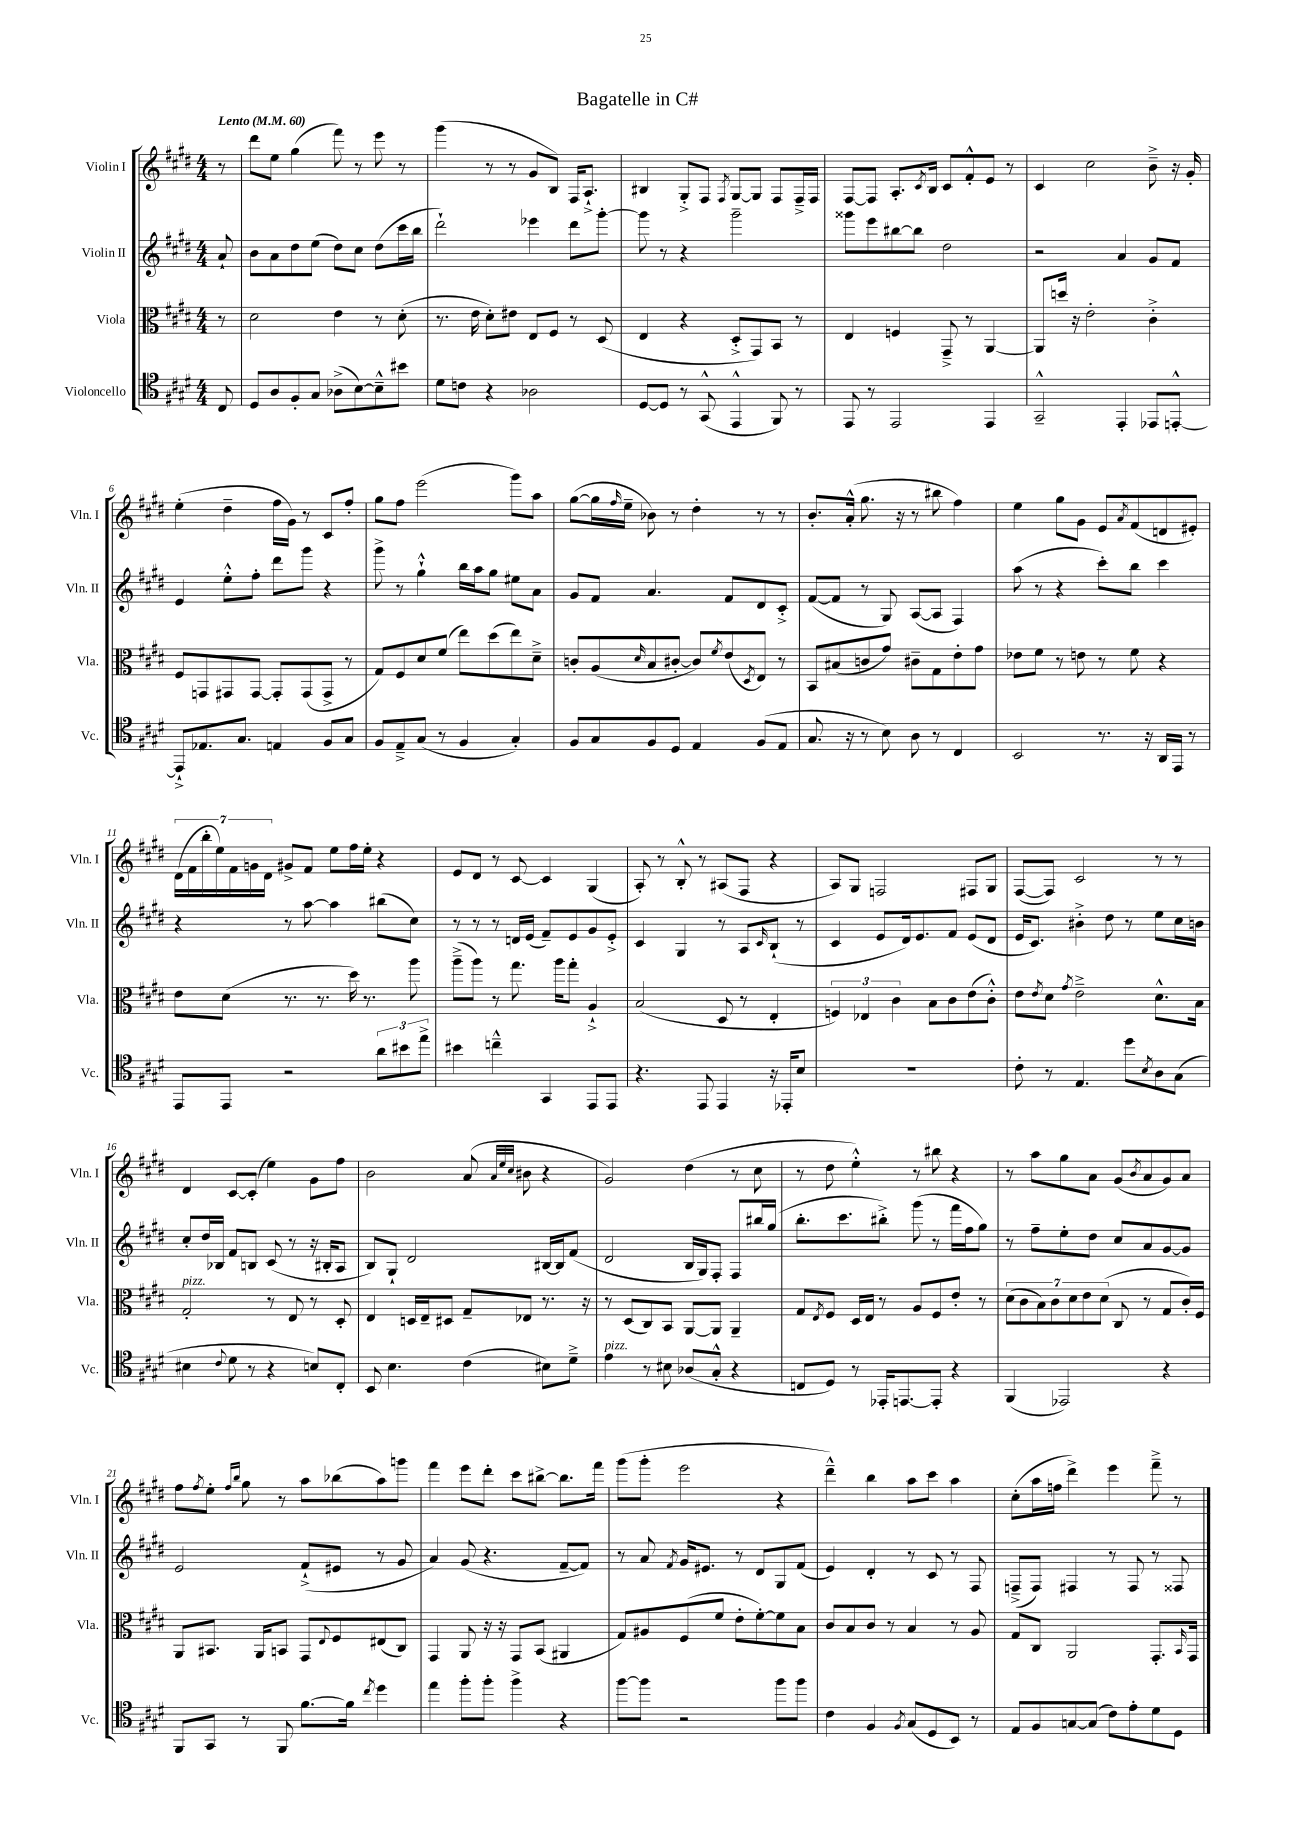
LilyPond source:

\header { title = "Bagatelle in C#" }
<<
\new StaffGroup <<
\new Staff = "s0" \with { instrumentName = "Violin I" shortInstrumentName = "Vln. I" } {
    \clef treble \key e \major \numericTimeSignature \time 4/4 \partial 8 \tempo "Lento" 4 = 60
    r8 |
    dis'''8 e''8 gis''4( fis'''8) r8 e'''8 r8 |
    gis'''4( r8 r8 gis'8 b8) fis16 a8.-!-> |
    bis4 gis8-.-> fis8 \acciaccatura { fis8 } gis8~ gis8 fis8 fis16---> fis16 |
    fis8~ fis8 a8.-. \acciaccatura { cis'8 } b16 cis'8 fis'8-.-^ e'8 r8 |
    cis'4 cis''2 b'8---> r16 gis'16-. |
    e''4-.( dis''4-- fis''16 gis'16) r8 cis'8 fis''8-. |
    gis''8 fis''8 e'''2( gis'''8) a''8 |
    gis''8~( gis''16 \grace { fis''16 } e''16-- bes'8) r8 dis''4-. r8 r8 |
    b'8.-. a'16-.-^( gis''8. r16 r8 bis''8 fis''4) |
    e''4 gis''8 gis'8 e'8 \acciaccatura { a'8 } fis'8( d'8 eis'8-.) |
    \tuplet 7/4 { dis'16( fis'16 b''16-. e''16) fis'16 g'16 dis'16 } gis'8-> fis'8 e''8 fis''16 e''16-. r4 |
    e'8 dis'8 r8 cis'8~ cis'4 gis4( |
    a8-.) r8 b8-.-^ r8 ais8( fis8 r4 |
    a8) gis8 f2 fis8 gis8 |
    fis8~( fis8) cis'2 r8 r8 |
    dis'4 cis'8~ cis'8-.( e''4) gis'8 fis''8 |
    b'2 a'8( \grace { a'32 e''32 cis''32 } bis'8 r4 |
    gis'2) dis''4( r8 cis''8 |
    r8 dis''8 e''4-.-^) r8 bis''8 r4 |
    r8 a''8 gis''8 a'8 gis'8( \acciaccatura { b'8 } a'8 gis'8) a'8 |
    fis''8 \acciaccatura { fis''8 } e''8-. \grace { fis''16 b''16 } gis''8 r8 a''8 bes''8( a''8) g'''8 |
    fis'''4 e'''8 dis'''8-. cis'''8 bis''8~-> bis''8. fis'''16 |
    gis'''8( gis'''8-. e'''2 r4 |
    dis'''4---^) b''4 a''8 cis'''8 a''4 |
    cis''8-.( a''16 f''16 dis'''4->) e'''4 fis'''8---> r8 \bar "|." |
}
\new Staff = "s1" \with { instrumentName = "Violin II" shortInstrumentName = "Vln. II" } {
    \clef treble \key e \major \numericTimeSignature \time 4/4 \partial 8
    a'8-! |
    b'8 a'8 dis''8 e''8( dis''8) cis''8 dis''8( cis'''16 b''16 |
    dis'''2-!) ees'''4 dis'''8 gis'''8~-. |
    gis'''8 r8 r4 gis'''2-- |
    gisis'''8 e'''8 bis''8~ bis''8 dis''2 |
    r2 a'4 gis'8 fis'8 |
    e'4 e''8-.-^ fis''8-. dis'''8 gis'''8 r4 |
    gis'''8-> r8 gis''4-!-^ b''16 a''16 gis''8 eis''8 a'8 |
    gis'8 fis'8 a'4. fis'8 dis'8 cis'8-.-> |
    fis'8~( fis'8 r8 gis8) a8~( a8 fis4) |
    a''8( r8 r4 cis'''8-.) b''8 cis'''4 |
    r4 r8 a''8~ a''4 bis''8( cis''8) |
    r8 r8 r8 d'16 e'16( fis'8--) e'8 gis'8 e'8-.-> |
    cis'4 gis4 r8 a8 \grace { cis'16 } b8-!( r8 |
    cis'4 e'8 dis'16) e'8. fis'8 e'8( dis'8 |
    e'16 cis'8.) bis'4-.-> dis''8 r8 e''8 cis''16 b'16 |
    cis''8-. dis''16 bes16 fis'8 b8 cis'8( r8 r16 bis16-. a8 |
    b8) gis8-! dis'2 bis16~ bis16 fis'8( |
    dis'2 b16 gis16) fis8-. fis8 bis''16 gis''16( |
    b''8.-. cis'''8. bis''8-.->) gis'''8( r8 fis'''16 fis''16 gis''8) |
    r8 fis''8-- e''8-. dis''8 cis''8 a'8 gis'8~ gis'8 |
    e'2 fis'8-!->( eis'8 r8 gis'8 |
    a'4) gis'8( r4. fis'8~-- fis'8) |
    r8 a'8 \acciaccatura { fis'8 } gis'16 eis'8. r8 dis'8 gis8 fis'8( |
    e'4) dis'4-. r8 cis'8 r8 fis8 |
    f8--->( f8) fis4 r8 fis8 r8 fisis8 \bar "|." |
}
\new Staff = "s2" \with { instrumentName = "Viola" shortInstrumentName = "Vla." } {
    \clef alto \key e \major \numericTimeSignature \time 4/4 \partial 8
    r8 |
    dis'2 e'4 r8 dis'8-.( |
    r8. e'16 dis'8-.) eis'8 e8 fis8 r8 dis8( |
    e4 r4 dis8-.-> gis,8) b,8 r8 |
    e4 f4 gis,8---> r8 a,4~ |
    a,8 d''16 r16 e'2-. cis'4-.-> |
    fis8 g,8 gis,8 gis,8~ gis,8-. gis,8( gis,8-> r8 |
    gis8) fis8 dis'8 fis'8( e''8) dis''8( e''8) dis'8---> |
    c'8-. a8( \grace { dis'16 } b8 cis'8~-. cis'8) \acciaccatura { fis'8 } e'8( \acciaccatura { dis8 } e8) r8 |
    b,8 bis8( c'8 gis'8) cis'8-- gis8 e'8-. gis'8 |
    ees'8 fis'8 r8 e'8 r8 fis'8 r4 |
    e'8 dis'8( r8. r8. dis''16) r8. a''8 |
    a''8--->( a''8) r8 gis''8. a''16 gis''8-. a4-!-> |
    b2( dis8 r8 e4-. |
    \tuplet 3/2 { f4) ees4 cis'4 } b8 cis'8 e'8( cis'8-.-^) |
    e'8 \acciaccatura { e'8 } dis'8 \acciaccatura { gis'8 } e'2---> dis'8.-^ b16 |
    gis2-.^\markup { \italic "pizz." } r8 e8 r8 dis8-. |
    e4 d16 e16-- dis8 gis8-- ees8 r8. r16 |
    r8 dis8( cis8) b,8 a,8~ a,8 a,4-- |
    gis8 \acciaccatura { e8 } fis8 dis16 e16 r8 a8 fis8 e'8-. r8 |
    \tuplet 7/4 { dis'8( cis'8 b8) cis'8 dis'8 e'8 dis'8( } cis8 r8 gis8 cis'16-.) fis16 |
    a,8 bis,8. a,16 b,8 gis,8 \appoggiatura { e8 } fis8 eis8( cis8) |
    gis,4 a,8 r16 r16 gis,8 b,8( ais,4 |
    gis8) ais8 fis8( fis'8 e'8-. fis'8~-.) fis'8 b8 |
    cis'8 b8 cis'8 r8 b4 r8 a8 |
    gis8 cis8 a,2 gis,8.-. \grace { b,16 } gis,16 \bar "|." |
}
\new Staff = "s3" \with { instrumentName = "Violoncello" shortInstrumentName = "Vc." } {
    \clef tenor \key e \major \numericTimeSignature \time 4/4 \partial 8
    cis8 |
    dis8 a8 fis8-. gis8 aes8->( b8~) b8---^ bis'8 |
    dis'8 c'8 r4 aes2 |
    dis8~ dis8 r8 gis,8-^( e,4-^ fis,8) r8 |
    e,8 r8 e,2 e,4 |
    gis,2---^ e,4-. ees,8 e,8~-.-^ |
    e,8-!-> ees8. gis8. e4 fis8 gis8 |
    fis8 e8---> gis8( r8 fis4 gis4-.) |
    fis8 gis8 fis8 dis8 e4 fis8( e8 |
    gis8. r16 r8 b8) a8 r8 cis4 |
    b,2 r8. r16 a,16 e,16 r8 |
    e,8 e,8 r2 \tuplet 3/2 { a'8 bis'8 e''8-> } |
    bis'4 c''4---^ gis,4 e,8 e,8 |
    r4. e,8 e,4 r16 ees,16-. b8 |
    R1 |
    cis'8-. r8 e4. dis''8 \acciaccatura { b8 } a8 gis8( |
    bis4 \appoggiatura { cis'8 } dis'8 r8 r4 b8) cis8-. |
    b,8 b4. cis'4( bis8) dis'8---> |
    e'4^\markup { \italic "pizz." } r8 bis8 aes8( gis8-.-^ r4 |
    c8 dis8) r8 ees,16-. e,8.~ e,8-. r4 |
    fis,4( ees,2) r4 |
    fis,8 gis,8 r8 fis,8 fis'8.~ fis'16 \acciaccatura { cis''8 } dis''4 |
    e''4 fis''8-. fis''8-. fis''4-> r4 |
    fis''8~ fis''8 r2 fis''8 fis''8 |
    cis'4 fis4 \acciaccatura { fis8 } gis8( dis8 b,8) r8 |
    e8 fis8 g8~ g8( cis'8) e'8-. dis'8 dis8 \bar "|." |
}
>>
>>
